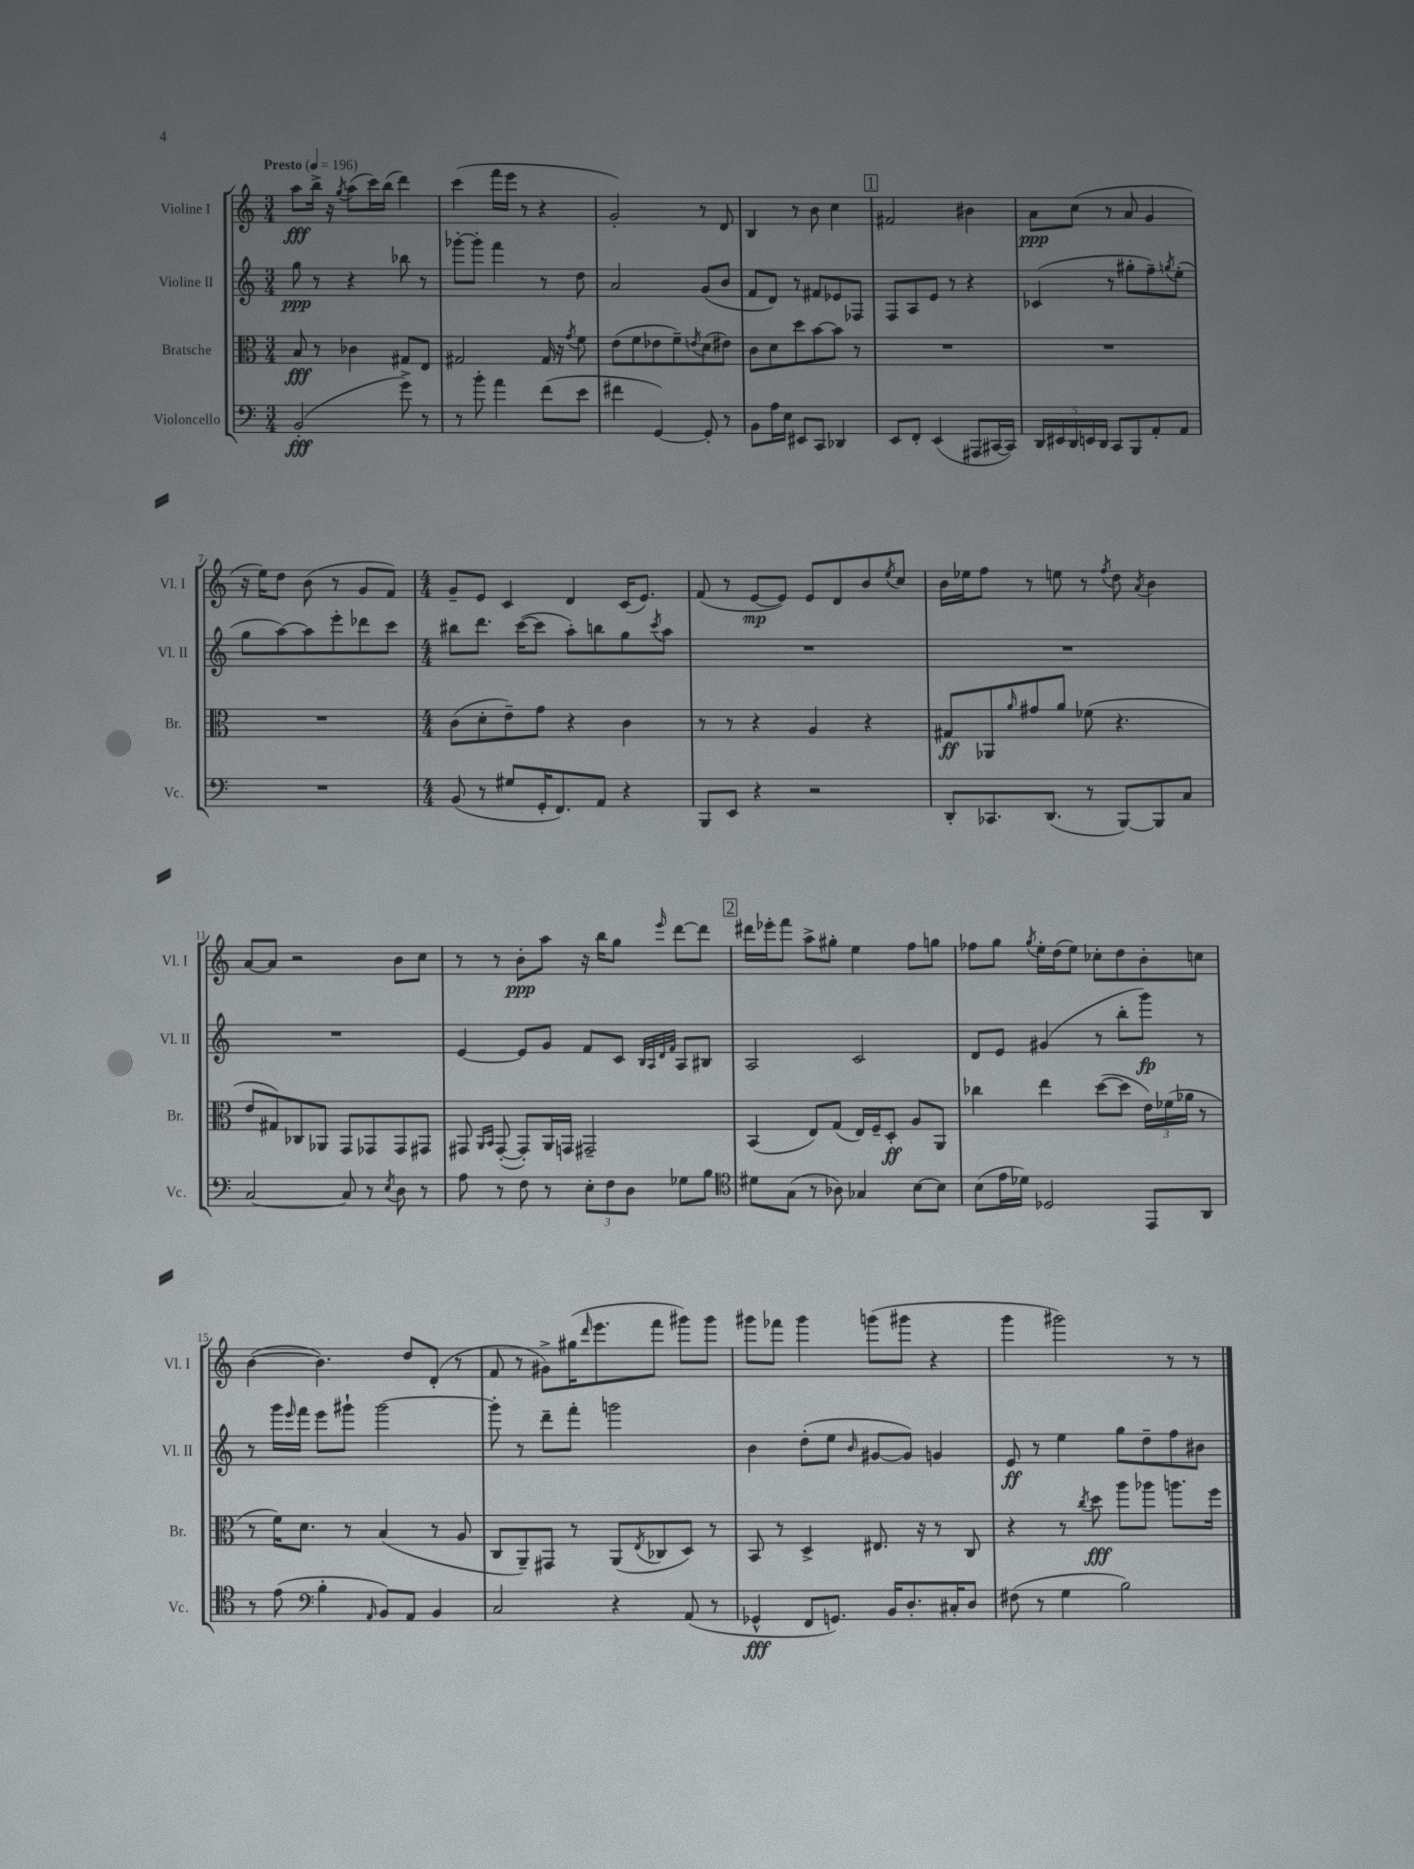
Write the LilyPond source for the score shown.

<<
\new StaffGroup <<
\new Staff = "s0" \with { instrumentName = "Violine I" shortInstrumentName = "Vl. I" } {
    \clef treble \key c \major \numericTimeSignature \time 3/4 \tempo "Presto" 4 = 196
    a''8\fff b''16-> r16 \acciaccatura { g''8 } a''8( c'''16) b''16( d'''4) |
    c'''4( f'''16 e'''16 r8 r4 |
    g'2-.) r8 d'8 |
    b4 r8 b'8 c''4 |
    \mark \markup { \box "1" } fis'2 bis'4 |
    a'8\ppp c''8( r8 a'8 g'4 |
    r16 e''16) d''8 b'8( r8 g'8 f'8) |
    \numericTimeSignature \time 4/4 g'8-- e'8 c'4 d'4 c'16( e'8.) |
    f'8( r8 e'8~\mp e'8) e'8 d'8 b'8 \acciaccatura { e''8 } c''8 |
    b'16 ees''16 f''8 r8 e''8 r8 \acciaccatura { f''8 } d''8 \acciaccatura { a'8 } b'4 |
    a'8~ a'8 r2 b'8 c''8 |
    r8 r8 b'8-.\ppp a''8 r16 b''16 g''8 \grace { e'''16 } d'''8~ d'''8 |
    \mark \markup { \box "2" } dis'''16 ees'''16-. f'''8 a''8-> gis''8-. e''4 f''8 g''8 |
    fes''8 g''8 \acciaccatura { g''8 } e''16-. d''16( e''8) ces''8-. d''8 b'8-. c''8 |
    b'4~( b'4.) d''8 d'8-.( r8 |
    f'8 r8 gis'8->) gis''16( \grace { d'''16 } e'''8. f'''8 gis'''8) gis'''8 |
    gis'''8 fes'''8 gis'''4 g'''8( gis'''8 r4 |
    g'''4 gis'''2) r8 r8 \bar "|." |
}
\new Staff = "s1" \with { instrumentName = "Violine II" shortInstrumentName = "Vl. II" } {
    \clef treble \key c \major \numericTimeSignature \time 3/4
    g''8\ppp r8 r4 bes''8 r8 |
    ges'''8~-. ges'''8-. f'''4 r8 d''8 |
    a'2 g'8( b'8 |
    f'8 d'8) r8 fis'8 ees'8 fes8 |
    \mark \markup { \box "1" } f8 a8 e'8 r8 r4 |
    ces'4( r8 gis''8-. f''8--) \acciaccatura { g''8 } e''8-.( |
    g''8 a''8~) a''8 e'''8-. des'''8 c'''8 |
    \numericTimeSignature \time 4/4 bis''8 d'''8. c'''16~( c'''8 a''8-.) b''8 g''8 \acciaccatura { c'''8 } a''8 |
    R1 |
    R1 |
    R1 |
    e'4~ e'8 g'8 f'8 c'8 \grace { b32 a32 d'32 f'32 } a8 bis8 |
    \mark \markup { \box "2" } a2 c'2 |
    d'8 e'8 gis'4( r8 b''8-. g'''8\fp) r8 |
    r8 g'''16 \grace { e'''16 } f'''16 e'''8 gis'''8-! gis'''2~ |
    gis'''8-. r8 d'''8-- f'''8-. g'''2 |
    b'4 d''8-.( e''8 \grace { b'16 } gis'8~ gis'8) g'4 |
    e'8\ff r8 e''4 g''8 d''8-- f''8 bis'8 \bar "|." |
}
\new Staff = "s2" \with { instrumentName = "Bratsche" shortInstrumentName = "Br." } {
    \clef alto \key c \major \numericTimeSignature \time 3/4
    b8\fff r8 ces'4 gis8 e8 |
    gis2 gis16 r16 \acciaccatura { g'8 } f'8 |
    e'8( f'8 ees'8 f'8--) \acciaccatura { e'8 } d'8( eis'8) |
    c'8 d'8 d''8 b'8~ b'8 r8 |
    \mark \markup { \box "1" } R2. |
    R2. |
    R2. |
    \numericTimeSignature \time 4/4 c'8( d'8-. e'8--) g'8 r4 c'4 |
    r8 r8 r4 a4 r4 |
    gis8\ff aes,8 \grace { a'16 } gis'8 a'8 fes'8( r4. |
    e'8 gis8) ces8 aes,8 g,8 ges,8 ges,8 gis,8 |
    gis,8 \grace { a,16 b,16 } gis,8~-.( gis,8-.) a,16 g,16 gis,2-- |
    \mark \markup { \box "2" } b,4( e8) g8( e16) f16-- d8-.\ff a8 a,8 |
    ces''4 e''4 d''8~( d''8 \tuplet 3/2 { e'16) fes'16( aes'16 } r8 |
    r8 f'16) d'8. r8 b4( r8 a8 |
    c8 a,8--) gis,8 r8 a,8( \acciaccatura { e8 } ces8 d8) r8 |
    b,8 r8 d4-> eis8. r16 r8 c8 |
    r4 r8 \acciaccatura { c''8 } d''8\fff a''8 aes''8 a''8. f''16 \bar "|." |
}
\new Staff = "s3" \with { instrumentName = "Violoncello" shortInstrumentName = "Vc." } {
    \clef bass \key c \major \numericTimeSignature \time 3/4
    b,2-.\fff( g'8->) r8 |
    r8 b'8-. a'4 f'8( e'8 |
    fis'4 g,4~) g,8-. r8 |
    b,8 a16 e16 eis,8 c,8 des,4 |
    \mark \markup { \box "1" } e,8 f,8-. e,4( ais,,8 cis,16~ cis,16) |
    \tuplet 5/4 { d,16 eis,16 d,16 e,16 d,16 } c,8 b,,8 a,8-. a,8 |
    R2. |
    \numericTimeSignature \time 4/4 b,8( r8 gis8 g,16-. f,8.) a,8 r4 |
    b,,8 e,8 r4 r2 |
    d,8-. ces,8. d,8.( r8 b,,8~) b,,8 c8 |
    c2~ c8 r8 \acciaccatura { e8 } d8 r8 |
    a8 r8 f8 r8 \tuplet 3/2 { e8-. f8 d8 } ges8 b8 |
    \mark \markup { \box "2" } \clef tenor dis'8 g8( r8 aes8) ges4 b8~ b8 |
    b8( e'16 des'16) des2 e,8 a,8 |
    r8 e'8( \clef bass b4-. \grace { a,16 } b,8) a,8 b,4 |
    c2 r4 a,8( r8 |
    ges,4-^\fff f,8 g,8.) b,16 d8.-. cis16-. d8 |
    fis8( r8 g4 b2) \bar "|." |
}
>>
>>
